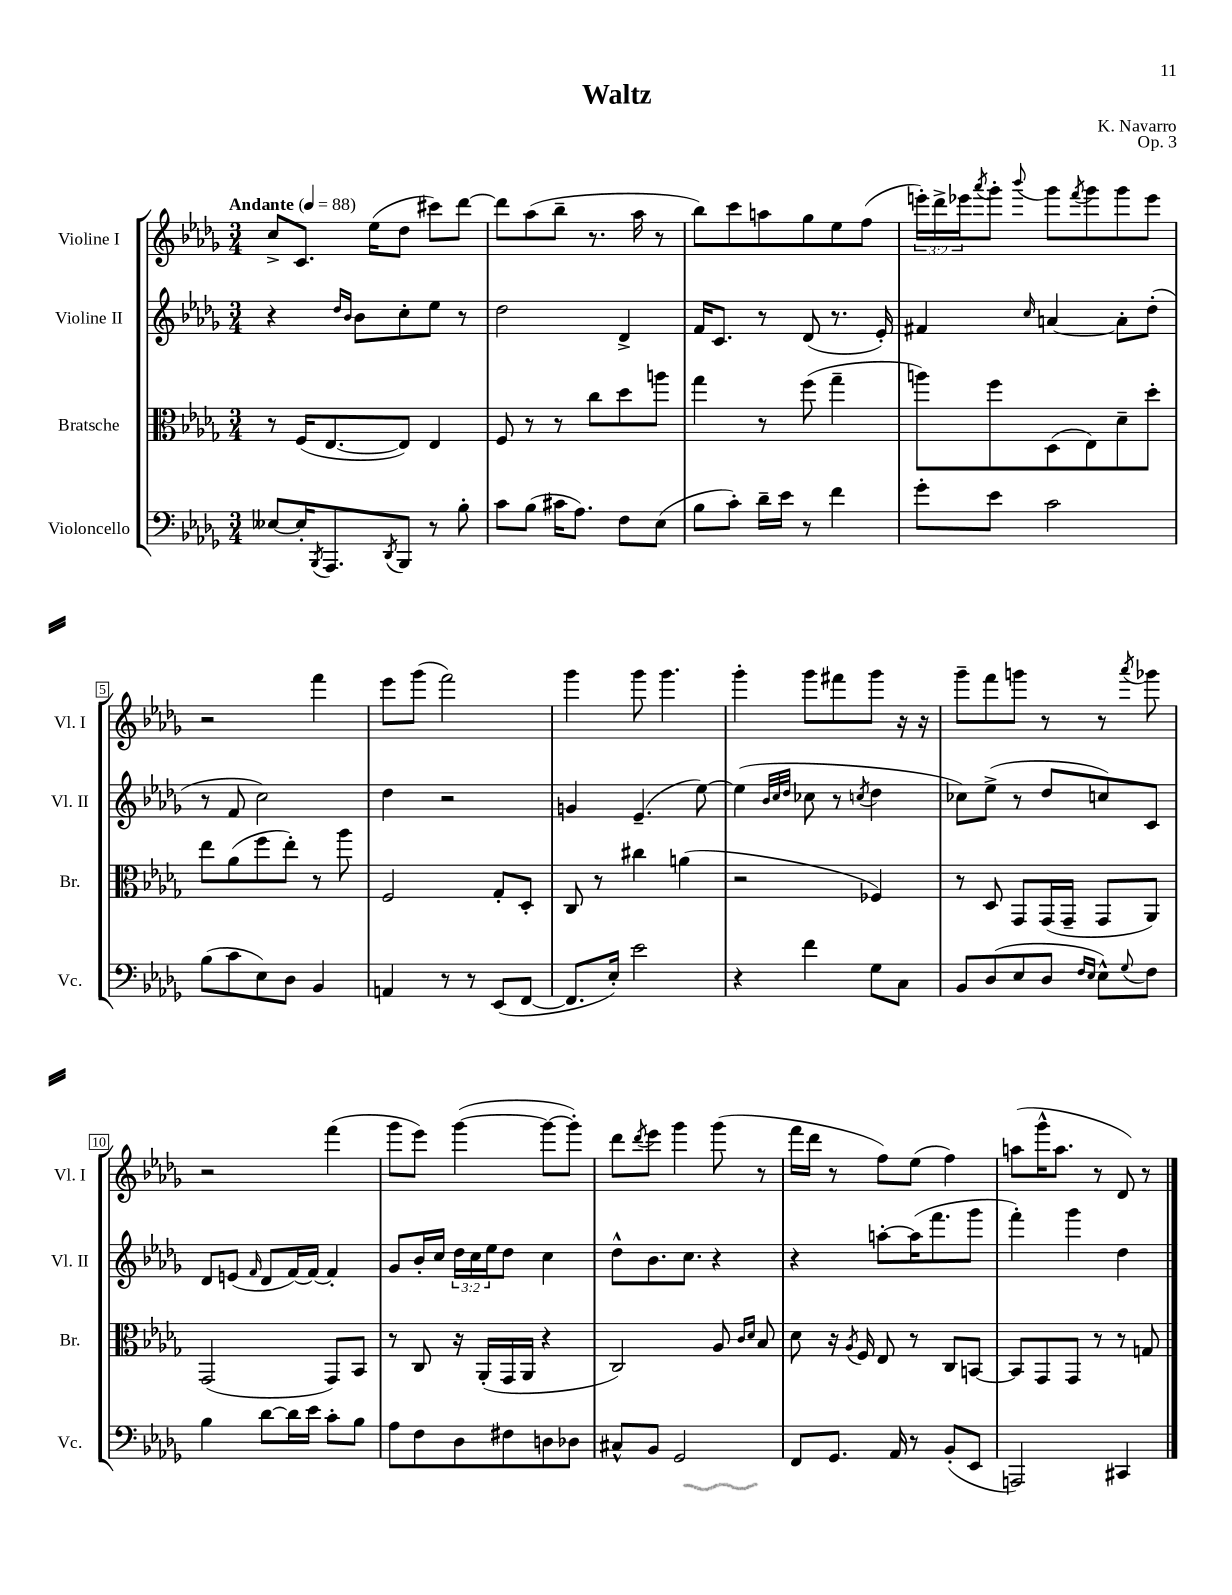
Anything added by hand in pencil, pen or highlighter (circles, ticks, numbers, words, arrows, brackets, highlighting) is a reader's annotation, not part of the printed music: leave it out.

**kern	**kern	**kern	**kern
*staff4	*staff3	*staff2	*staff1
*clefF4	*clefC3	*clefG2	*clefG2
*k[b-e-a-d-g-]	*k[b-e-a-d-g-]	*k[b-e-a-d-g-]	*k[b-e-a-d-g-]
*M3/4	*M3/4	*M3/4	*M3/4
*MM88	*MM88	*MM88	*MM88
[8E--	8r	4r	8cc^
16E--']	(16F	.	8.c
8qBBB-	.	.	.
8.AAA-	[8.E-	.	.
.	.	16qqdd-	.
.	.	16qqb-	.
.	.	8b-	.
.	.	.	(16ee-
8qDD-	.	.	.
8BBB-	8E-])	8cc'	8dd-
8r	4E-	8ee-	8ccc#)
8B-'	.	8r	[8ddd-
=	=	=	=
8c	8F	2dd-	8ddd-]
(8B-	8r	.	(8aa-
16c#	8r	.	8bb-~
8.A-)	.	.	.
.	8cc	.	8.r
8F	8dd-	4d-^	.
.	.	.	16aa-
(8E-	8aa	.	8r
=	=	=	=
8B-	4gg-	16f	8bb-)
.	.	8.c	.
8c')	.	.	8ccc
16d-~	8r	8r	8aa
16e-	.	.	.
8r	(8ff	(8d-	8gg-
4f	4gg-~	8.r	8ee-
.	.	.	(8ff
.	.	16e-')	.
=	=	=	=
8g-'	8aa)	4f#	24eee')
.	.	.	24ddd-^
.	.	.	24eee-
.	.	.	8qaaa-
8e-	8ff	.	8ggg-'
.	.	16qqcc	8qqbbb-
2c	(8D-	[4a	8ggg-
.	.	.	8qfff
.	8E-)	.	8ggg-
.	8d-~	8a']	8ggg-
.	8dd-'	(8dd-'	8eee-
=	=	=	=
(8B-	8ee-	8r	2r
8c	(8a-	8f	.
8E-)	8ff	2cc)	.
8D-	8ee-')	.	.
4BB-	8r	.	4fff
.	8aa-	.	.
=	=	=	=
4AA	2F	4dd-	8eee-
.	.	.	(8ggg-
8r	.	2r	2fff)
8r	.	.	.
(8EE-	8G-'	.	.
[8FF	8D-'	.	.
=	=	=	=
8.FF]	8C	4g	4ggg-
.	8r	.	.
16E-')	.	.	.
2e-	4cc#	(4.e-~	8ggg-
.	.	.	4.ggg-
.	(4a	.	.
.	.	[8ee-)	.
=	=	=	=
4r	2r	(4ee-]	4ggg-'
.	.	32qqb-	.
.	.	32qqcc	.
.	.	32qqdd-	.
4f	.	8cc-	8ggg-
.	.	8r	8fff#
.	.	8qcc	.
8G-	4F-)	4dd-	8ggg-
8C	.	.	16r
.	.	.	16r
=	=	=	=
8BB-	8r	8cc-)	8ggg-~
(8D-	8D-	(8ee-^	8fff
8E-	8GG-	8r	8ggg
8D-	(16GG-	8dd-	8r
.	16GG-~	.	.
16qqF	.	.	.
16qqE-	.	.	.
8E-^^)	8GG-	8cc)	8r
8qqG-	.	.	8qaaa-
8F	8AA-)	8c	8ggg-
=	=	=	=
4B-	(2GG-	8d-	2r
.	.	(8e	.
.	.	16qqf	.
[8d-	.	8d-	.
16d-]	.	[16f)	.
16e-	.	16f_	.
8c'	8GG-)	4f']	(4fff
8B-	8BB-	.	.
=	=	=	=
8A-	8r	8g-	8ggg-
8F	8C	16b-'	8eee-)
.	.	16cc	.
8D-	16r	24dd-	([4ggg-
.	.	24cc	.
.	(16AA-'	.	.
.	.	24ee-	.
8F#	16GG-	8dd-	.
.	16AA-	.	.
8D	4r	4cc	8ggg-_
8D-	.	.	8ggg-'])
=	=	=	=
8C#^^	2C)	8dd-^^	8ddd-
.	.	.	8qddd-
8BB-	.	8.b-	8eee-
2GG-	.	.	4ggg-
.	.	8.cc	.
.	8A-	4r	(8ggg-
.	16qqc	.	.
.	16qqd-	.	.
.	8B-	.	8r
=	=	=	=
8FF	8d-	4r	16fff
.	.	.	16ddd-
8.GG-	16r	.	8r
.	8qA-	.	.
.	16F	.	.
.	8E-	[8aa'	8ff)
16AA-	.	.	.
8r	8r	(16aa]	(8ee-
.	.	8.fff	.
(8BB-'	8C	.	4ff)
8EE-	[8BB	8ggg-	.
=	=	=	=
2AAA)	8BB]	4fff')	(8aa
.	8GG-	.	16ggg-^^
.	.	.	8.aa
.	8GG-	4ggg-	.
.	8r	.	8r
4CC#	8r	4dd-	8d-)
.	8G	.	8r
==	==	==	==
*-	*-	*-	*-
